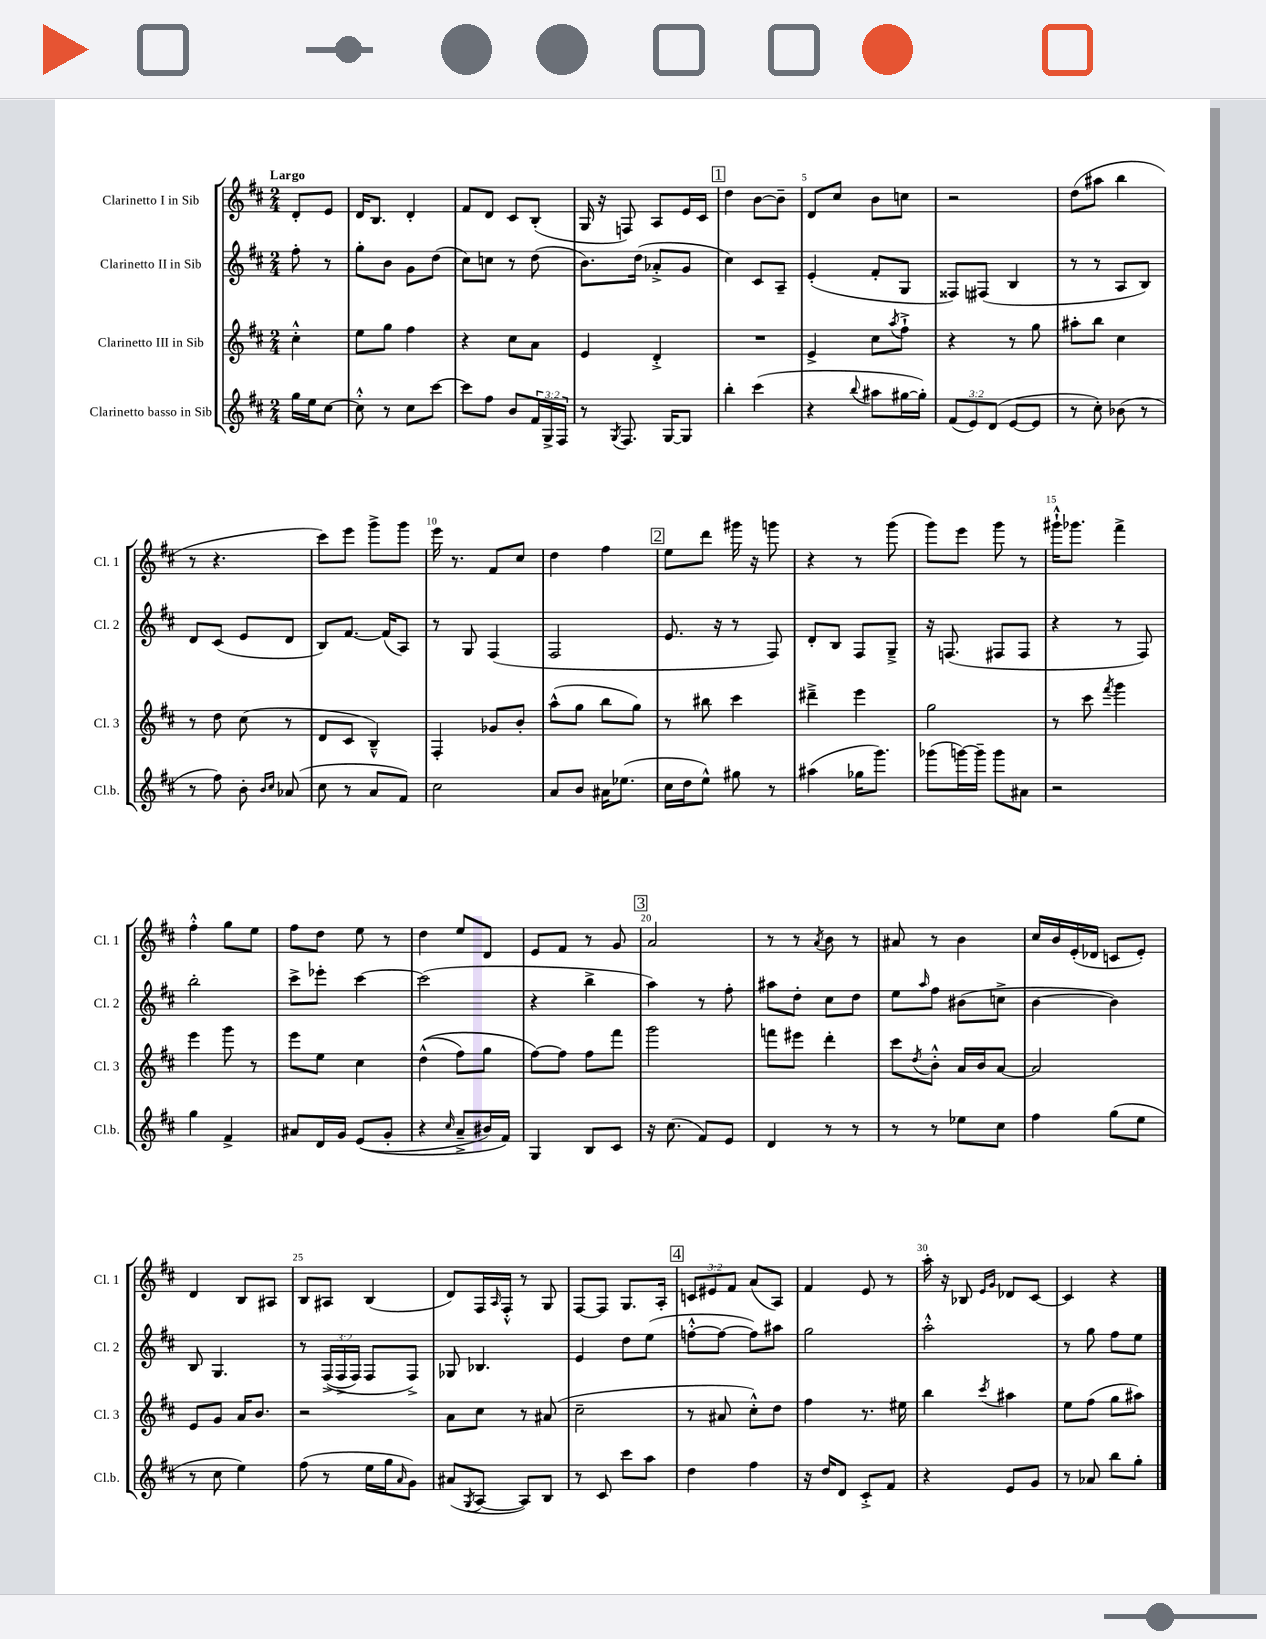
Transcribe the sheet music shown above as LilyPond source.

<<
\new StaffGroup <<
\new Staff = "s0" \with { instrumentName = "Clarinetto I in Sib" shortInstrumentName = "Cl. 1" } {
    \clef treble \key d \major \numericTimeSignature \time 2/4 \override Staff.TupletNumber.text = #tuplet-number::calc-fraction-text \partial 4 \tempo "Largo"
    d'8-. e'8 |
    d'16 b8. d'4-. |
    fis'8 d'8 cis'8 b8-.( |
    g16 r16 f8) a8 e'16 cis'16 |
    \mark \markup { \box "1" } d''4 b'8~ b'8-- |
    d'8 cis''8 b'8 c''8 |
    r2 |
    d''8( ais''8 b''4 |
    r8 r4. |
    cis'''8) e'''8 g'''8-> g'''8 |
    e'''16 r8. fis'8 cis''8 |
    d''4 fis''4 |
    \mark \markup { \box "2" } e''8 d'''8 gis'''16 r16 g'''8 |
    r4 r8 g'''8( |
    g'''8) e'''8 g'''8 r8 |
    gis'''16-!-^ ges'''8. fis'''4-> |
    fis''4-.-^ g''8 e''8 |
    fis''8 d''8 e''8 r8 |
    d''4 e''8 d'8 |
    e'8 fis'8 r8 g'8 |
    \mark \markup { \box "3" } a'2 |
    r8 r8 \acciaccatura { a'8 } b'8 r8 |
    ais'8 r8 b'4 |
    cis''16 b'16 e'16-.( des'16 c'8 e'8-.) |
    d'4 b8 ais8 |
    b8 ais8 b4( |
    d'8) fis16 \grace { a16 } fis16-.-^ r8 g8 |
    fis8~ fis8 g8. a16-. |
    \mark \markup { \box "4" } \tuplet 3/2 { c'8 eis'8 fis'8 } a'8( a8) |
    fis'4 e'8 r8 |
    a''16-. r16 bes8 \grace { e'16 g'16 } des'8 cis'8~ |
    cis'4 r4 \bar "|." |
}
\new Staff = "s1" \with { instrumentName = "Clarinetto II in Sib" shortInstrumentName = "Cl. 2" } {
    \clef treble \key d \major \numericTimeSignature \time 2/4 \override Staff.TupletNumber.text = #tuplet-number::calc-fraction-text \partial 4
    fis''8-. r8 |
    g''8-. b'8 g'8 d''8( |
    cis''8) c''8 r8 d''8( |
    b'8.) d''16( aes'8-.-> g'8 |
    \mark \markup { \box "1" } cis''4) cis'8 a8-- |
    e'4-.( fis'8-. g8 |
    fisis8) fis8( b4 |
    r8 r8 a8 b8) |
    d'8 cis'8( e'8 d'8 |
    b8) fis'8.~ fis'16( a8) |
    r8 g8 fis4( |
    fis2 |
    \mark \markup { \box "2" } e'8. r16 r8 fis8) |
    d'8-. b8 fis8 g8---> |
    r16 f8.( fis8 fis8 |
    r4 r8 fis8) |
    b''2-. |
    cis'''8-> ees'''8-. cis'''4~ |
    cis'''2( |
    r4 b''4-> |
    \mark \markup { \box "3" } a''4) r8 fis''8-. |
    ais''8 d''8-. cis''8 d''8 |
    e''8 \grace { a''16 } fis''8 bis'8( c''8-> |
    b'4~ b'4) |
    b8 g4. |
    r8 \tuplet 3/2 { fis16->(\( fis16-> fis16) } fis8 fis8->\) |
    ges8 bes4. |
    e'4 d''8 e''8( |
    \mark \markup { \box "4" } f''8~-.-^ f''8~ f''8) ais''8 |
    g''2 |
    a''2-.-^ |
    r8 g''8 fis''8 e''8 \bar "|." |
}
\new Staff = "s2" \with { instrumentName = "Clarinetto III in Sib" shortInstrumentName = "Cl. 3" } {
    \clef treble \key d \major \numericTimeSignature \time 2/4 \partial 4
    cis''4-.-^ |
    e''8 g''8 fis''4 |
    r4 cis''8 a'8 |
    e'4 d'4-.-> |
    \mark \markup { \box "1" } R2 |
    e'4-> cis''8 \acciaccatura { a''8 } fis''8-!-> |
    r4 r8 g''8 |
    ais''8-. b''8 cis''4 |
    r8 d''8 cis''8( r8 |
    d'8 cis'8 b4---^) |
    fis4-. ges'8 b'8-. |
    a''8-^( g''8 b''8 g''8) |
    \mark \markup { \box "2" } r8 bis''8 cis'''4 |
    dis'''4---> e'''4 |
    g''2 |
    r8 cis'''8 \acciaccatura { fis'''8 } g'''4 |
    e'''4 g'''8 r8 |
    e'''8 e''8 cis''4 |
    d''4-^(\( fis''8) g''8 |
    fis''8~\) fis''8 fis''8 fis'''8 |
    \mark \markup { \box "3" } g'''2 |
    f'''8 eis'''8 d'''4-. |
    cis'''8 \acciaccatura { d''8 } b'8-.-^ a'16 b'16 a'8~ |
    a'2 |
    e'8 g'8 a'16 b'8. |
    r2 |
    a'8 cis''8 r8 ais'8( |
    cis''2-- |
    \mark \markup { \box "4" } r8 ais'8 cis''8-.-^) d''8 |
    fis''4 r8. eis''16 |
    b''4 \acciaccatura { cis'''8 } ais''4 |
    e''8 fis''8( g''8 ais''8) \bar "|." |
}
\new Staff = "s3" \with { instrumentName = "Clarinetto basso in Sib" shortInstrumentName = "Cl.b." } {
    \clef treble \key d \major \numericTimeSignature \time 2/4 \override Staff.TupletNumber.text = #tuplet-number::calc-fraction-text \partial 4
    g''16 e''16 cis''8~ |
    cis''8-.-^ r8 cis''8 cis'''8~ |
    cis'''8 fis''8 b'8 \tuplet 3/2 { fis'16 g16-> fis16 } |
    r8 \acciaccatura { g8 } fis8. g16~ g8 |
    \mark \markup { \box "1" } b''4-. cis'''4( |
    r4 \appoggiatura { b''8 } ais''8 gis''16~ gis''16-.) |
    \tuplet 3/2 { fis'8( e'8) d'8( } e'8~ e'8 |
    r8 cis''8-.) bes'8( r8 |
    r8 fis''8) b'8-. \grace { b'16 cis''16 } aes'8( |
    cis''8 r8 a'8 fis'8) |
    cis''2 |
    a'8 b'8 ais'16 ees''8.( |
    \mark \markup { \box "2" } cis''16 d''16 e''8-^) gis''8 r8 |
    ais''4( ges''16 g'''8.) |
    ges'''8( g'''16~) g'''16-- g'''8 ais'8 |
    r2 |
    g''4 fis'4-> |
    ais'8 d'16 g'16 e'8(\( g'8-. |
    r4 \grace { cis''16 } a'8---> bis'16) fis'16\) |
    g4 b8 cis'8 |
    \mark \markup { \box "3" } r16 cis''8.( fis'8) e'8 |
    d'4 r8 r8 |
    r8 r8 ees''8 cis''8 |
    fis''4 g''8( e''8 |
    r8 cis''8 e''4) |
    fis''8( r8 e''16 g''16 \grace { a'16 } g'8) |
    ais'8( \acciaccatura { g8 } a8~ a8) b8 |
    r8 cis'8 cis'''8 a''8 |
    \mark \markup { \box "4" } d''4 fis''4 |
    r16 d''16 d'8 cis'8-.-> fis'8 |
    r4 e'8 g'8 |
    r8 aes'8 b''8 g''8-. \bar "|." |
}
>>
>>
\layout { \context { \Score \override BarNumber.break-visibility = ##(#f #t #t) barNumberVisibility = #(every-nth-bar-number-visible 5) } }
